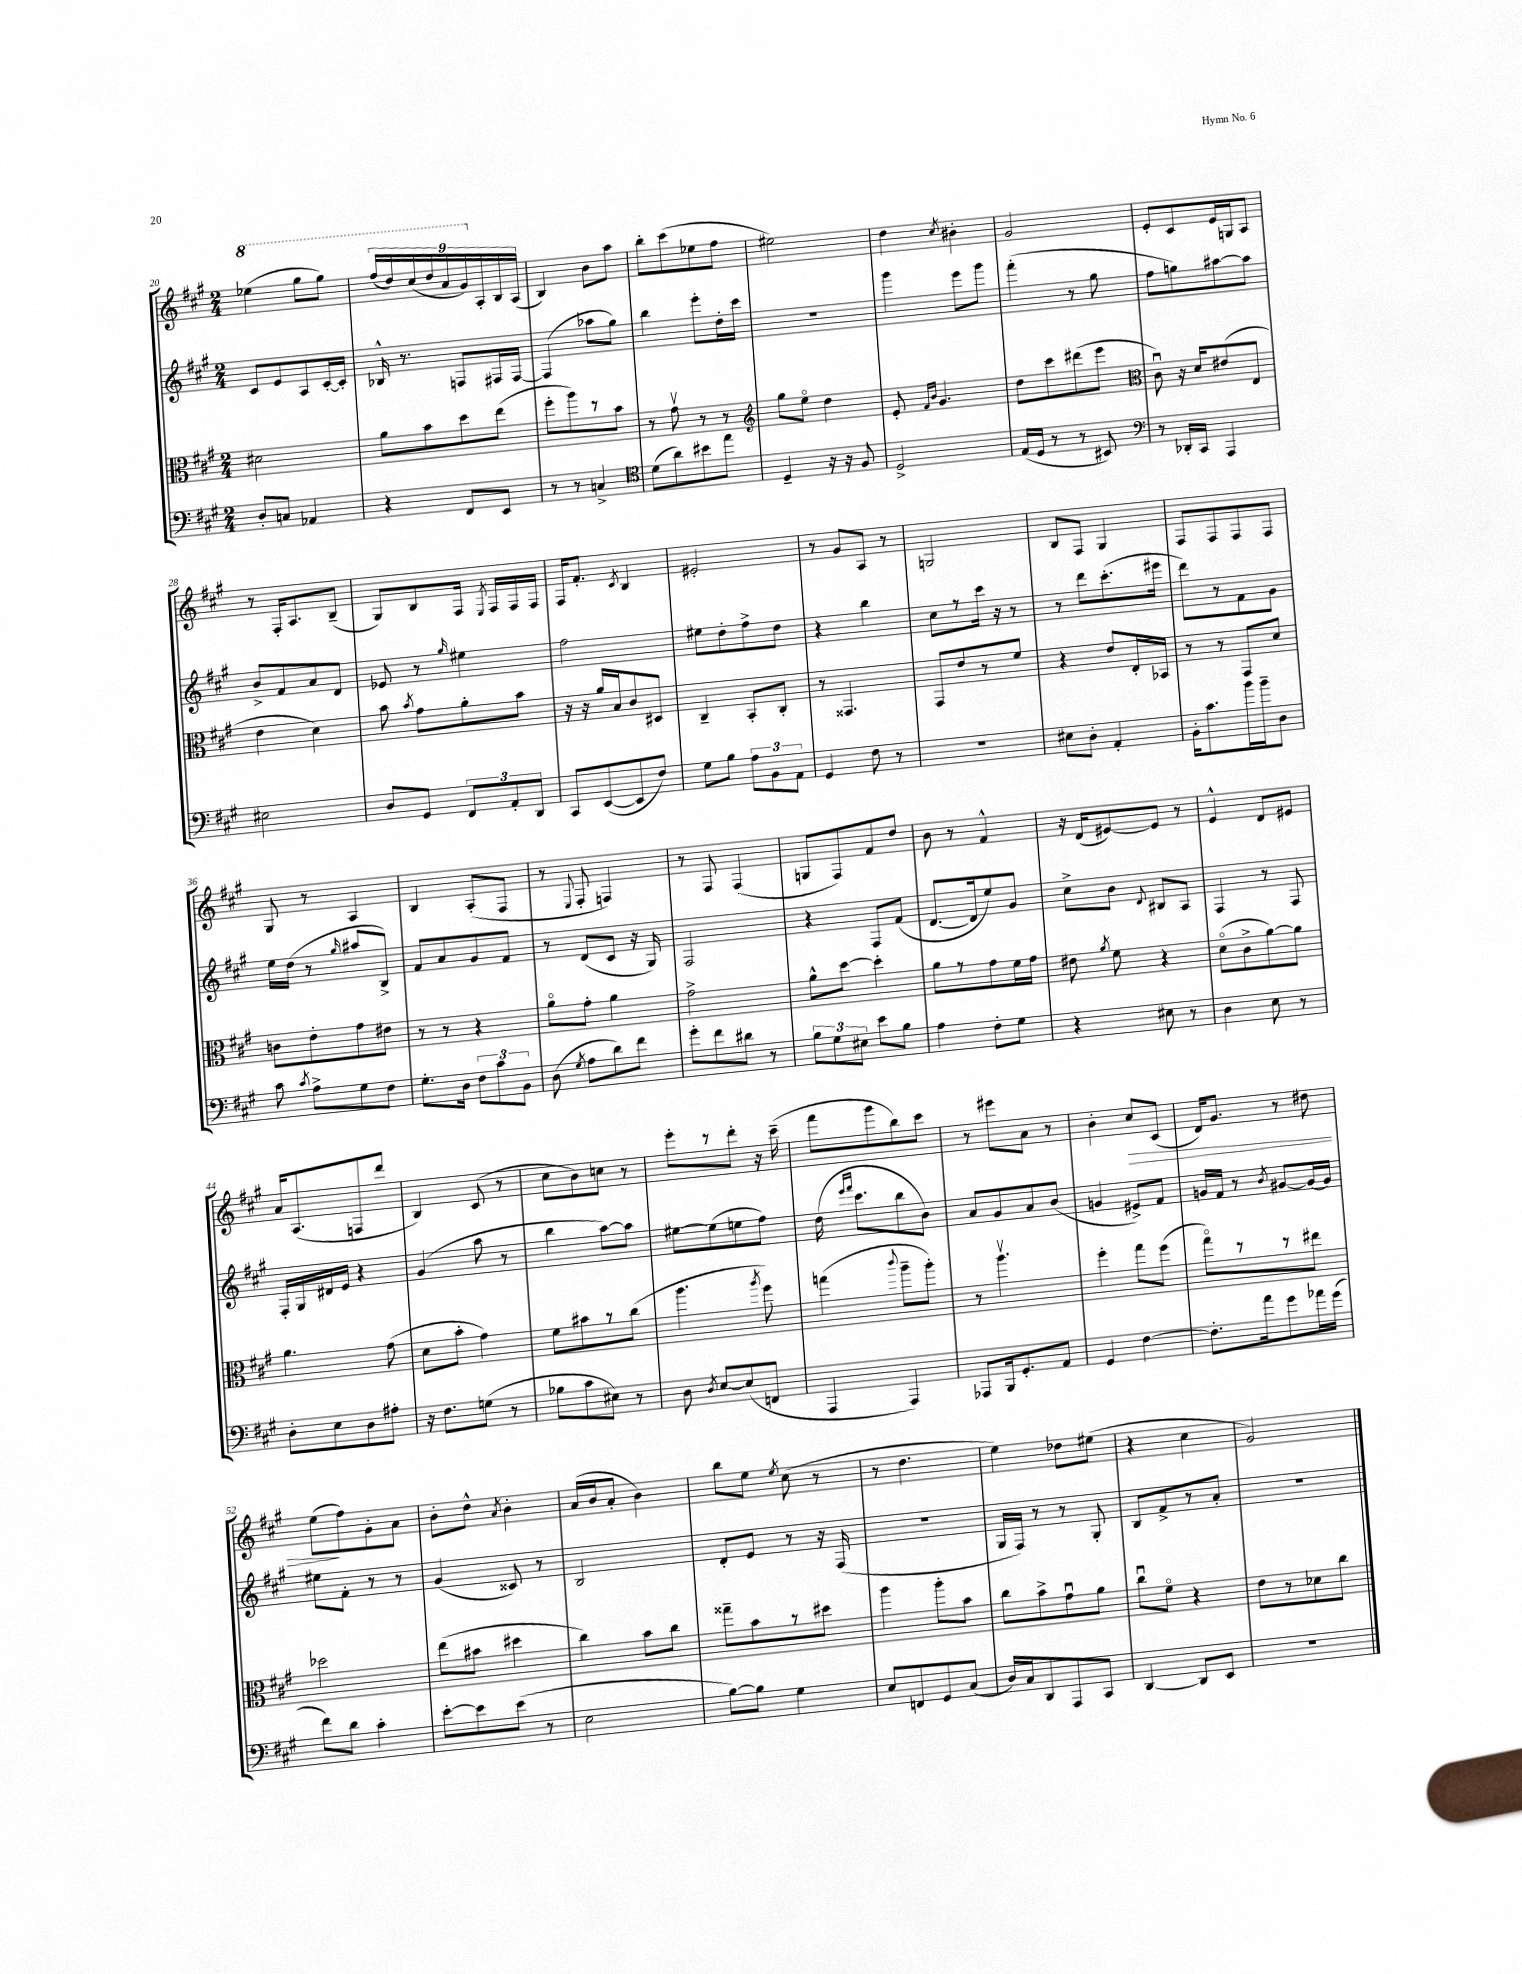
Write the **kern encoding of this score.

**kern	**kern	**kern	**kern	**dynam
*part4	*part3	*part2	*part1	*part1
*staff4	*staff3	*staff2	*staff1	*staff1
*clefF4	*clefC3	*clefG2	*clefG2	*
*k[f#c#g#]	*k[f#c#g#]	*k[f#c#g#]	*k[f#c#g#]	*
*M2/4	*M2/4	*M2/4	*M2/4	*
*	*	*	*8va	*
=20	=20	=20	=20	=20
8D'/L	2d#X\	8c#/L	(4eee-X\	.
8Cn/J	.	8e/	.	.
4AA-X/	.	8A/	8ggg#\L	.
.	.	[16c#'/L	8ggg#\J)	.
.	.	16c#'/JJ]	.	.
=21	=21	=21	=21	=21
4r	8a\L	16B-X^^/	(18fff#/LL	.
.	.	.	18ddd/)	.
.	.	8.r	.	.
.	.	.	(18ccc#/	.
.	8b\	.	.	.
.	.	.	18ddd/	.
.	.	.	18aa/	.
8FF#/L	8dd\	8Fn/L	.	.
.	.	.	18gg#/)	.
*	*	*	*X8va	*
.	.	.	18A'/	.
8EE/J	(8ee\J	16F#X/L	.	.
.	.	.	18B/	.
.	.	[16F#/JJ	.	.
.	.	.	(18A/JJ	.
=22	=22	=22	=22	=22
8r	8ff#'\L	(4F#/]	4B/)	.
8r	8aa\)	.	.	.
4Cn^/	8r	8aa-X\L	8b\L	.
.	8b\J	8gg#\J)	8aa\J	.
=23	=23	=23	=23	=23
*clefC4	*	*	*	*
(8d\L	8r	4bb\	8bb'\L	.
8a\)	8g#v\	.	(8ccc#\	.
8b#X\	8r	8eee'\L	8ee-X\	.
8ee\J	8r	16dd'\L	8ff#\J	.
.	.	16ccc#\JJ	.	.
=24	=24	=24	=24	=24
*	*clefG2	*	*	*
4D~/	8gg#\L	2r	2ee#X\)	.
.	8ee\J	.	.	.
16r	4dd\	.	.	.
16r	.	.	.	.
8F#/	.	.	.	.
=25	=25	=25	=25	=25
2D^/	8e'/	4ggg#\	4dd\	.
.	16qqf#/LL	.	.	.
.	16qqb/JJ	.	.	.
.	4.g#/	.	.	.
.	.	.	8qcc#/	.
.	.	8eee\L	4b#X'\	.
.	.	8ggg#\J	.	.
=26	=26	=26	=26	=26
(16E/LL	8dd\L	(4fff#'\	2g#/	.
16D/JJ	.	.	.	.
8r	8ccc#\	.	.	.
8r	(8ddd#X\	8r	.	.
8BB#X/)	8eee\J	8gg#\	.	.
=27	=27	=27	=27	=27
*clefF4	*clefC3	*	*	*
8r	8c#u\)	8ff#\L	8e'/L	.
16DD-X'/LL	16r	8ggn\)	8c#/	.
16CC#/JJ	16d/KL	.	.	.
4AAA/	(8e#X/	[8aa#X\	16e/L	.
.	.	.	16Gn/J	.
.	8E/J	8aa#\J]	8A/J	.
!!LO:LB:g=z
=28	=28	=28	=28	=28
2E#X\	4e\	8b^/L	8r	.
.	.	8f#/	16F#'/KL	.
.	.	.	8.A/	.
.	4d\)	8a/	.	.
.	.	8d/J	(8B~/J	.
=29	=29	=29	=29	=29
8D/L	8b\	8e-X/	8G#/L)	.
.	8qb/	.	.	.
8GG#/J	8g#\L	8r	8B/	.
.	.	16qqgg#/	.	.
12FF#/L	8a'\	4ee#X\	16F#/Jk	.
.	.	.	8qE/	.
.	.	.	16F#/LL	.
12AA'/	.	.	.	.
.	8b\J	.	16F#/	.
12DD/J	.	.	.	.
.	.	.	16F#/JJ	.
=30	=30	=30	=30	=30
8CC#/L	16r	2ff#\	16F#/KL	.
.	16r	.	8.f#'/J	.
([8EE/	16a/LL	.	.	.
.	16B/J	.	.	.
.	.	.	8qc#/	.
8EE/]	8c#/	.	4B/	.
8F#/J)	8D#X/J	.	.	.
=31	=31	=31	=31	=31
8G#\L	4C#~/	8ee#X\L	2e#X'/	.
8B\J	.	8dd'\	.	.
12A\L	8BB'/L	8ff#^\	.	.
12BB\	.	.	.	.
.	8C#'/J	8dd\J	.	.
12AA\J	.	.	.	.
=32	=32	=32	=32	=32
4GG#/	8r	4r	8r	.
.	4.GG##X/	.	8g#/L	.
8F#\	.	4bb\	8A/J	.
8r	.	.	8r	.
=33	=33	=33	=33	=33
2r	8GG#/L	8cc#\L	2Gn/	.
.	8e/	8r	.	.
.	8r	16ccc#\Jk	.	.
.	.	16r	.	.
.	8f#/J	8r	.	.
=34	=34	=34	=34	=34
8E#X\L	4r	8r	8B/L	.
8D'\J	.	8ddd\L	8F#/J	.
4AA'/	8e/L	(8.ccc#'\	4G#/	.
.	16E'/L	.	.	.
.	16BB-X/JJ	16eee#X\Jk	.	.
=35	=35	=35	=35	=35
16BB'\KL	8r	8ddd\L)	8F#/L	.
8.c#\	.	.	.	.
.	8r	8r	8F#/	.
16b\L	8GG#/L	8f#\	8F#/	.
16b~\J	.	.	.	.
8D\J	8d/J	8g#\J	8F#/J	.
!!LO:LB:g=z
=36	=36	=36	=36	=36
8c#\	8cn\L	16ee\LL	8G#/	.
.	.	(16dd\JJ	.	.
8qc#/	.	.	.	.
8A^\L	8e'\	8r	8r	.
.	.	16qqgg#/	.	.
8G#\	8g#\	8aa#X/L	4A/	.
8F#\J	8e#X\J	8B^/J)	.	.
=37	=37	=37	=37	=37
8.G#'\L	8r	8f#/L	4B/	.
.	8r	8a/	.	.
16D\Jk	.	.	.	.
12F#\L	4r	8g#/	(8A'/L	.
12c#\	.	.	.	.
.	.	8f#/J	8F#/J	.
12BB\J	.	.	.	.
=38	=38	=38	=38	=38
(8D\	8a\L	8r	8r	.
8qG#/	.	.	8qqE/	.
8A\L	8g#'\J	(8d/L	8F#'/	.
8d\)	4a\	8c#/J	4Fn/)	.
8f#\J	.	16r	.	.
.	.	16G#/)	.	.
=39	=39	=39	=39	=39
8g#'\L	2g#^\	2F#/	8r	.
8f#\	.	.	8F#/	.
8d#X\J	.	.	(4F#/	.
8r	.	.	.	.
=40	=40	=40	=40	=40
12B\L	8a^^\L	4r	8Gn/L	.
12G#\	.	.	.	.
.	[8dd\J	.	8F#/)	.
12E#X\J	.	.	.	.
8e\L	4dd'\]	8F#/L	8f#/	.
8B\J	.	(8f#/J	8dd/J	.
=41	=41	=41	=41	=41
4A\	8a\L	[8.d/L	8b\	.
.	8r	.	8r	.
.	.	16d/k]	.	.
8F#'\L	8g#\	8ee/)	4f#^^/	.
8G#\J	16f#\L	8g#/J	.	.
.	16g#\JJ	.	.	.
=42	=42	=42	=42	=42
4r	8e#X\	8cc#^\L	16r	.
.	.	.	(16d/KL	.
.	8qa/	.	.	.
.	8f#\	8b\J	[8e#X/)	.
.	.	8qqd/	.	.
8E#X\	4r	8B#X/L	8e#/J]	.
8r	.	8A/J	8r	.
=43	=43	=43	=43	=43
4D\	(8d\L	4F#/	4e^^/	.
.	8c#^\	.	.	.
8E\	[8a\)	8r	8d/L	.
8r	8a\J]	8F#/	8e#X/J	.
!!LO:LB:g=z
=44	=44	=44	=44	=44
8D'\L	4.a\	16F#'/LL	16a/KL	.
.	.	16G#/	(8.A/	.
8E\	.	16d#X/	.	.
.	.	16e/JJ	.	.
8D\	.	4r	8Fn/	.
8A#X'\J	(8g#\	.	8ddd/J	.
=45	=45	=45	=45	=45
16r	8d\L	(4g#/	4B/)	.
8.F#\L	.	.	.	.
.	8b'\J	.	.	.
(8Gn\J	4g#\)	8aa\	(8c#/	.
8r	.	8r	8r	.
=46	=46	=46	=46	=46
8B-X\L	8f#\L	4bb\	8cc#\L	.
8c#\	8b#X\	.	8b\)	.
8E#X\J)	8r	[8aa\L)	8ccn\J	.
8r	(8cc#\J	8aa\J]	8r	.
=47	=47	=47	=47	=47
8D\	4.aa\	[8ee#X\L	8eee'\L	.
8qD/	.	.	.	.
[8E/L	.	(8ee#\]	8r	.
(8E/]	.	8een\	8ddd'\J	.
.	8qaa/	.	.	.
8FFn/J	8ff#\)	8ff#\J)	16r	.
.	.	.	(16ccc#~\	.
=48	=48	=48	=48	=48
4AAA/	(4ggn\	(16dd\	8fff#\L	.
.	.	16qqeee/LL	.	.
.	.	16qqfff#/JJ	.	.
.	.	8.ccc#\L	.	.
.	.	.	8ggg#\	.
.	8qqccc#/	.	.	.
4AAA/)	8aa~\L	8bb\	8bb\)	.
.	8aa'\J)	8b\J)	8ccc#\J	.
=49	=49	=49	=49	=49
8AAA-X/L	8r	8a/L	8r	.
16BBB/k	4.aav\	8g#/	8eee#X\L	.
8.GG#'/	.	.	.	.
.	.	8a/	8a\J	.
8AA/J	.	(8b/J	8r	.
=50	=50	=50	=50	=50
4GG#/	4ff#'\	4gn/	4b'\	.
!	!	!	!	!LO:HP:b
[4F#\	8gg#\L	8e#X^/L)	8cc#/L	>
.	(8ff#\J	8f#/J	(8c#/J	.
=51	=51	=51	=51	=51
8.F#'\L]	8gg#\L)	16gn/LL	16d/KL)	.
.	.	16f#/JJ	8.g#/J	.
.	8r	8r	.	.
16a\k	.	.	.	.
.	.	8qb/	.	.
8g#\	8r	[8g#X/L	8r	.
16a-X\L	8ee#X\J	16g#/L_	8dd#X\	.
(16g#\JJ	.	16g#/JJ]	.	.
!!LO:LB:g=z
=52	=52	=52	=52	=52
8f#\L)	2dd-X\	8ee#X\L	(8ee\L	.
8d\J	.	8f#'\J	8ff#\)	]
4c#'\	.	8r	8g#'\	.
.	.	8r	8a\J	.
=53	=53	=53	=53	=53
[8e'\L	(8ee\L	(4g#/	8b'\L	.
8e\]	8b#X\J	.	8dd^^\J	.
.	.	.	8qa/	.
(8e\J	4dd#X\	8c##X/)	4b'\	.
8r	.	8r	.	.
=54	=54	=54	=54	=54
2E\	4cc#\)	2B/	(16a/LL	.
.	.	.	16b/J	.
.	.	.	8a'/J	.
.	8b\L	.	4b\)	.
.	8cc#\J	.	.	.
=55	=55	=55	=55	=55
[8B\L)	8gg##X~\L	8d'/L	8bb\L	.
8B\J]	8b\	8e/J	8ee\J	.
.	.	.	8qee/	.
4G#\	8r	8r	(8cc#\	.
.	8dd#X\J	16r	8r	.
.	.	(16F#/	.	.
=56	=56	=56	=56	=56
8E/L	4aa\	2r	8r	.
8FFn/	.	.	4.dd\	.
8GG#/	8aa'\L	.	.	.
(8C#/J	8b\J	.	.	.
=57	=57	=57	=57	=57
16D/LL)	8cc#\L	16G#/LL	4ee\)	.
16C#/J	.	16F#/JJ)	.	.
8DD/	8b^\	8r	.	.
8AAA/	8g#u\	8r	8dd-X\L	.
8CC#/J	8a\J	8G#'/	(8ee#X\J	.
=58	=58	=58	=58	=58
[4DD/	8cc#u\L	8B/L	4r	.
.	8f#\J	8f#^/	.	.
8DD/L]	4r	8r	4cc#\	.
8EE/J	.	8a'/J	.	.
=59	=59	=59	=59	=59
2r	8e\L	2r	2g#/)	.
.	8r	.	.	.
.	8d-X\	.	.	.
.	8cc#\J	.	.	.
==	==	==	==	==
*-	*-	*-	*-	*-
